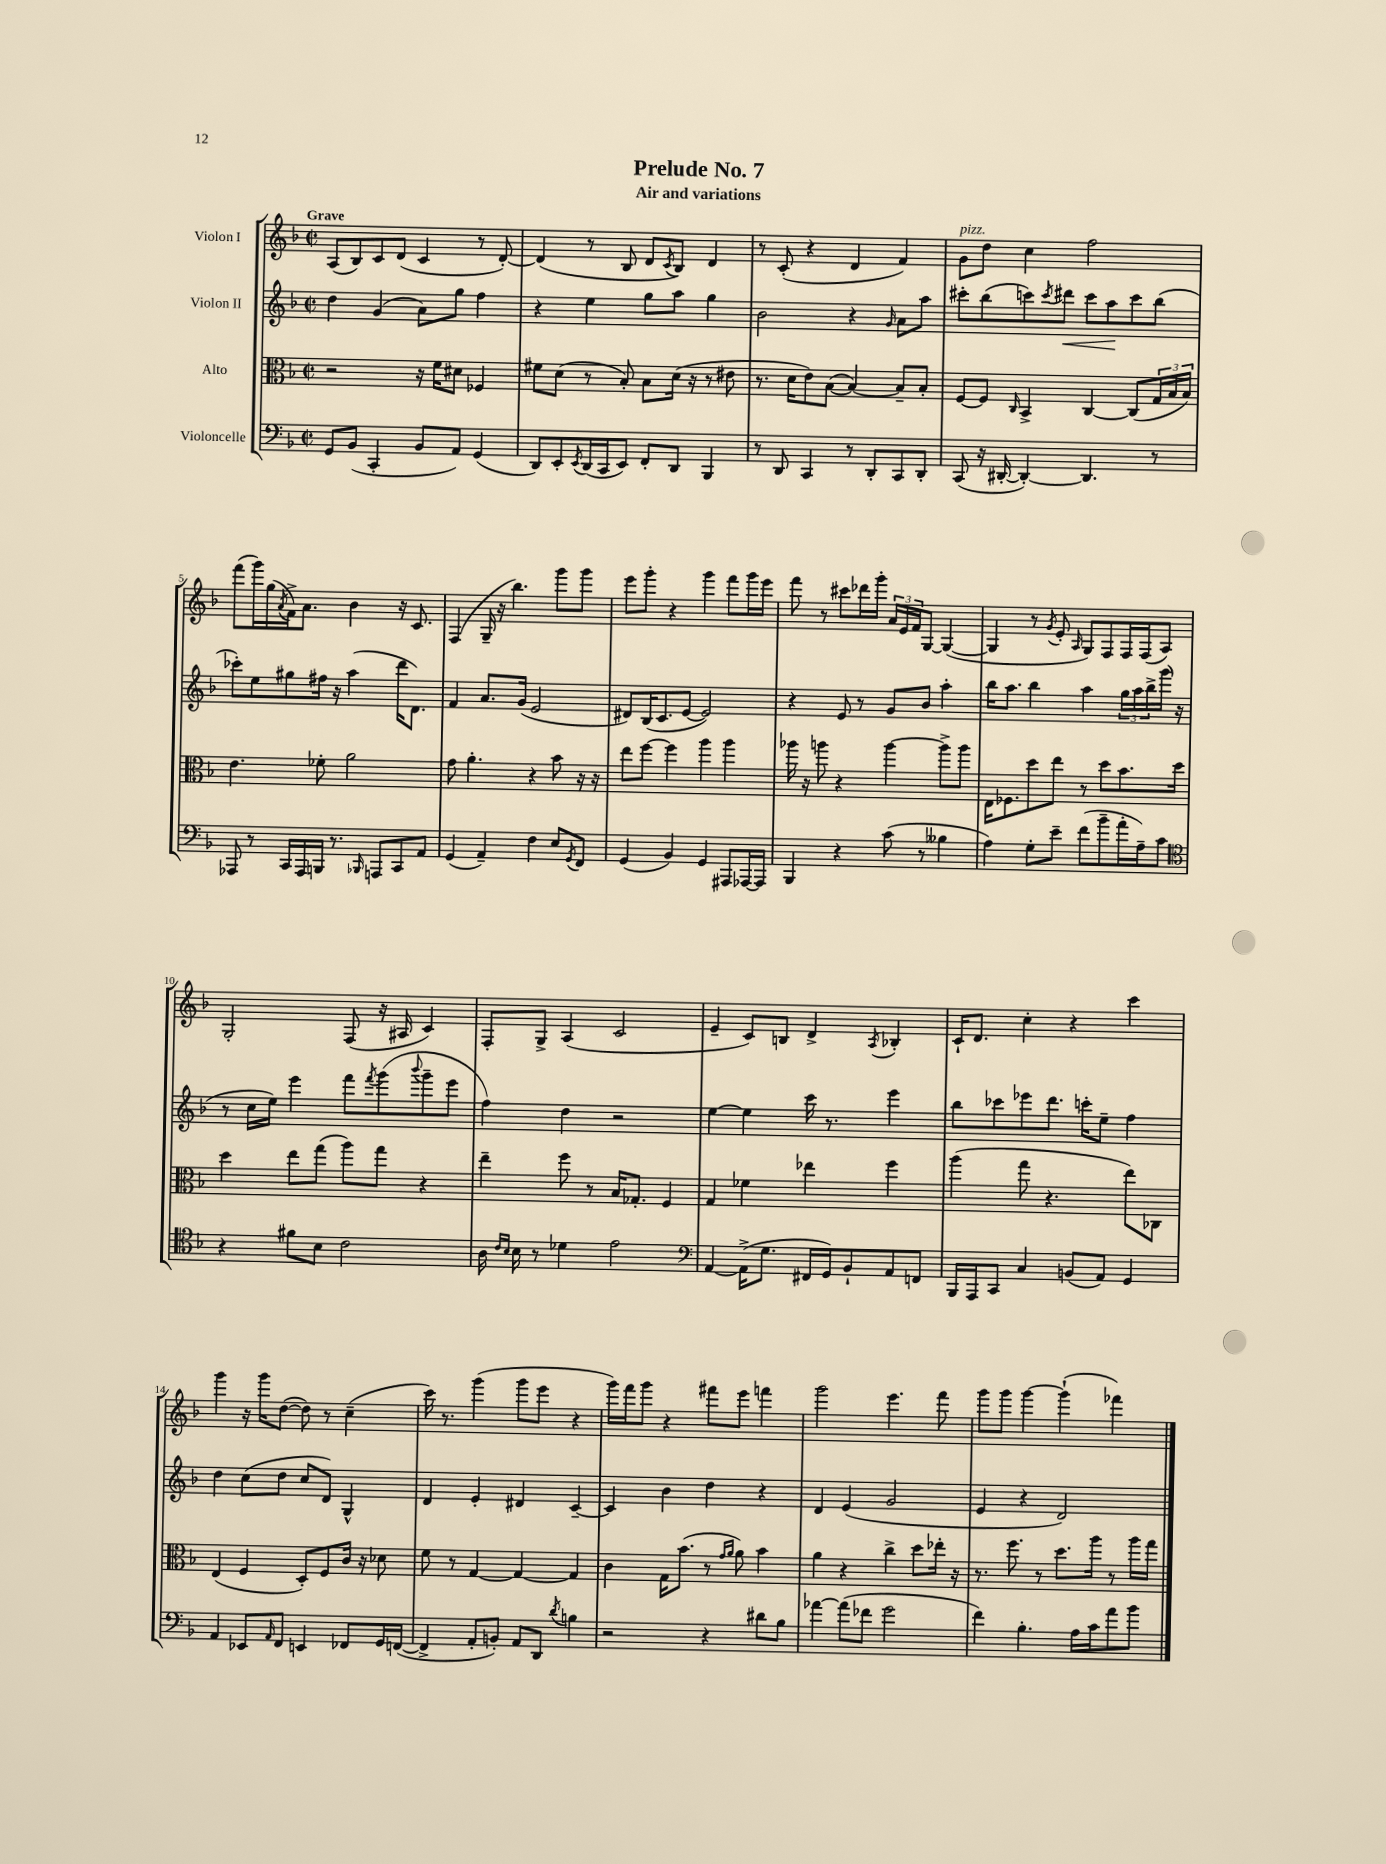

**kern	**kern	**kern	**kern
*staff4	*staff3	*staff2	*staff1
*clefF4	*clefC3	*clefG2	*clefG2
*k[b-]	*k[b-]	*k[b-]	*k[b-]
*M2/2	*M2/2	*M2/2	*M2/2
*met(c|)	*met(c|)	*met(c|)	*met(c|)
8GG	2r	4dd	(8A
(8BB-	.	.	8B-)
4CC'	.	(4g	8c
.	.	.	(8d
8BB-	16r	8a)	4c
.	16f	.	.
8AA)	8d#	8gg	.
(4GG	4F-	4ff	8r
.	.	.	[8d')
=	=	=	=
8DD)	8f#	4r	(4d]
8EE'	(8d	.	.
8qEE	.	.	.
(16DD	8r	4ee	8r
16CC	.	.	.
8EE)	8B-')	.	8B-
8FF'	8B-	8gg	8d
.	.	.	8qc
8DD	(16d	8aa	8B-)
.	16r	.	.
4BBB-	8r	4gg	4d
.	8e#	.	.
=	=	=	=
8r	8.r	2b-	8r
8DD	.	.	(8c'
.	16d	.	.
4CC	8e)	.	4r
.	([8B-	.	.
8r	4B-_)	4r	4d
8DD'	.	.	.
.	.	16qqg	.
8CC	8B-~]	8a	4f)
8DD'	8B-'	8aa	.
=	=	=	=
(8CC	[8F	8ccc#'	8g
16r	8F]	(8bb-	8dd
[16DD#'	.	.	.
.	16qqC	.	.
4DD#'_)	4BB-^	8ccc)	4cc
.	.	8qccc	.
.	.	8ddd#	.
4.DD#]	[4C	8ccc	2ff
.	.	8aa	.
.	(8C]	8ccc	.
8r	24G	(8bb-	.
.	24B-	.	.
.	24B-)	.	.
=	=	=	=
8AAA-	4.e	8ccc-')	(8fff
8r	.	8ee	16ggg)
.	.	.	(16gg
.	.	.	8qa
16CC	.	8gg#	16f^)
16AAA-	.	.	8.a
16BBB	8f-'	16ff#	.
8.r	.	16r	.
.	2a	(4aa	4b-
16qqBBB-	.	.	.
8AAA	.	.	.
8CC	.	16ddd	16r
.	.	8.d)	8.c
8AA	.	.	.
=	=	=	=
(4GG	8g	4f	(4F
.	4.a'	.	.
4AA~)	.	8.a	16G~
.	.	.	16r
.	.	.	4.bb-)
.	.	(16g	.
4F	4r	2e	.
8E	8b-	.	8ggg
8qGG	.	.	.
8FF	16r	.	8ggg
.	16r	.	.
=	=	=	=
(4GG	8ee	8d#)	8eee
.	[8ff	(16B-	8ggg'
.	.	8.c	.
4BB-)	4ff]	.	4r
.	.	[8e	.
4GG	4aa	2e])	4ggg
8AAA#	4aa	.	8fff
[16AAA-	.	.	16ggg
16AAA-]	.	.	16eee
=	=	=	=
4BBB-	16aa-	4r	8fff
.	16r	.	.
.	8aa	.	8r
4r	4r	8e	8ccc#
.	.	8r	16ddd-
.	.	.	16ggg'
(8c	[4aa	8g	24a
.	.	.	24e
.	.	.	24f
8r	.	8b-	[8G
4B--	8aa^]	4aa'	(4G_
.	8aa	.	.
=	=	=	=
4A)	16E	16bb-	4G]
.	8.F-	8.aa	.
8G'	8dd	4bb-	8r
.	.	.	8qg
8e~	8ee	.	8e'
.	.	.	16qqA
(8f	8r	4aa	8G)
8b-~	8dd	.	8F
16a'	8.b-	24gg	16F
.	.	24aa	.
16A~)	.	.	(16F
.	.	24bb-^	.
8c	.	(16ggg	8A)
.	16dd	16r	.
=	=	=	=
*clefC4	*	*	*
4r	4dd	8r	2G'
.	.	16cc	.
.	.	16ee)	.
8f#	8ee	4eee	.
8B-	(8gg	.	.
2c	8aa)	8fff	(8F
.	.	8qfff	.
.	8gg	(8ggg	16r
.	.	.	16A#
.	.	8qqbbb-	.
.	4r	8ggg~	4c)
.	.	8eee	.
=	=	=	=
16A	4ee~	4ff)	8F'
16qqc	.	.	.
16qqB-	.	.	.
16B-	.	.	.
8r	.	.	8G^
4d-	8ff	4dd	(4A
.	8r	.	.
2e	16B-	2r	2c
.	8.G-'	.	.
.	4F	.	.
=	=	=	=
*clefF4	*	*	*
[4AA	4G	[4ee	4e~
(16AA^]	4f-	4ee]	8c)
8.G	.	.	.
.	.	.	8B
16FF#	4ee-	16ccc	4d^
16GG)	.	8.r	.
8BB-`	.	.	.
.	.	.	8qA
8AA	4ff	4eee	4B-'
8FF	.	.	.
=	=	=	=
16BBB-	(4aa	8bb-	16c`
16AAA	.	.	8.d
8CC	.	8ccc-	.
4C	8gg	8eee-	4cc'
.	4.r	8.ddd	.
(8BB	.	.	4r
.	.	16ccc'	.
8AA)	.	8ee~	.
4GG	8ee)	4ff	4ccc
.	8C-	.	.
=	=	=	=
4AA	(4E	4dd	4ggg
8EE-	4F	(8cc	16r
.	.	.	16ggg
16qqAA	.	.	.
8FF	.	8dd	([8dd
4EE	8D')	8cc	8dd])
.	8F	8d)	8r
8FF-	16c	4G^^	(4cc~
.	16r	.	.
16GG	8d-	.	.
([16FF	.	.	.
=	=	=	=
4FF^]	8f	4d	16ccc)
.	.	.	8.r
.	8r	.	.
8AA'	[4G	4e'	(4ggg
8BB')	.	.	.
8AA	4G_	4d#	8ggg
8DD	.	.	8eee
8qd	.	.	.
4B	4G]	[4c~	4r
=	=	=	=
2r	4c	4c]	16ggg)
.	.	.	16fff
.	.	.	8ggg
.	16G	4b-	4r
.	(8.b-	.	.
4r	8r	4dd	8fff#
.	16qqg	.	.
.	16qqa	.	.
.	8a)	.	8eee
8d#	4b-	4r	4fff
8B-	.	.	.
=	=	=	=
[4a-	4a	4d	2ggg
(8a-]	4r	(4e	.
8f-	.	.	.
2g	4cc^	2g	4.eee
.	8dd	.	.
.	16ee-'	.	8fff
.	16r	.	.
=	=	=	=
4f)	8.r	4e	8ggg
.	.	.	8ggg
.	8.ff	.	.
4.B-'	.	4r	[4ggg
.	8r	.	.
.	8.dd	2d)	(4ggg`]
16A	.	.	.
16c	16aa	.	.
8a	8r	.	4fff-)
8b-	16aa	.	.
.	16gg	.	.
==	==	==	==
*-	*-	*-	*-
